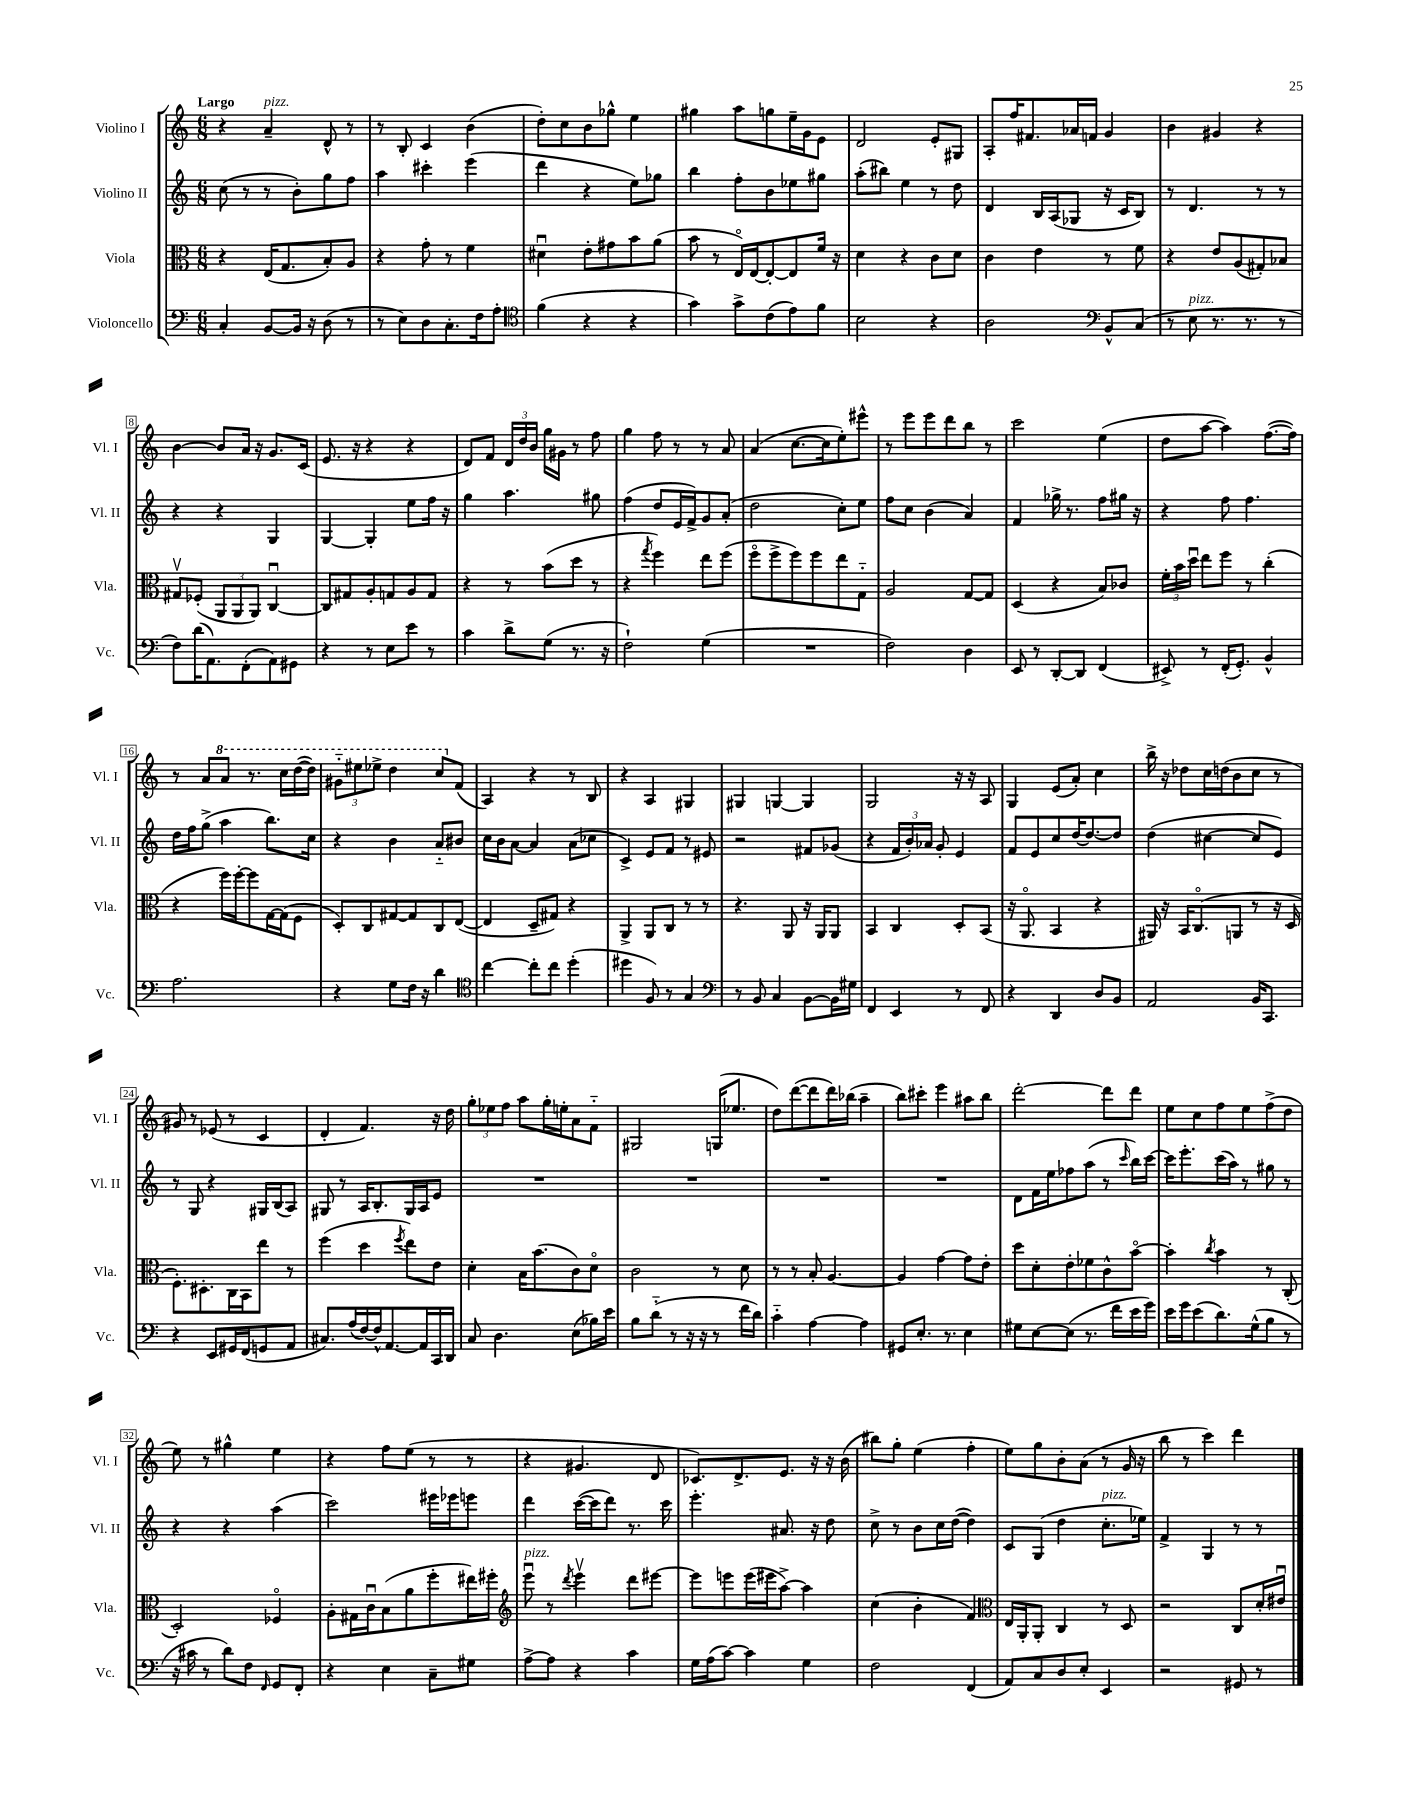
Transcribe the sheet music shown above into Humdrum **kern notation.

**kern	**kern	**kern	**kern
*staff4	*staff3	*staff2	*staff1
*clefF4	*clefC3	*clefG2	*clefG2
*k[]	*k[]	*k[]	*k[]
*M6/8	*M6/8	*M6/8	*M6/8
4C'	4r	(8cc	4r
.	.	8r	.
[8BB	(16E	8r	4a~
.	8.G	.	.
16BB]	.	8b')	.
16r	.	.	.
(8D	8B')	8gg	8d^^
8r	8A	8ff	8r
=	=	=	=
8r	4r	4aa	8r
8E)	.	.	8B'
8D	8g'	4ccc#'	4c
8.C'	8r	.	.
.	4f	(4eee	(4b
16F	.	.	.
8A'	.	.	.
=	=	=	=
*clefC4	*	*	*
(4f	4d#u	4ddd	8dd')
.	.	.	8cc
4r	8e'	4r	8b
.	8g#	.	8gg-^^
4r	8b	8ee)	4ee
.	(8a	8gg-	.
=	=	=	=
4g)	8b	4bb	4gg#
.	8r	.	.
8g^	16Eo)	8ff'	8aa
.	[16E	.	.
(8c	8E'_	8b	8gg
8e)	8E]	8ee-	16ee~
.	.	.	16g
8f	16f	8gg#	8e
.	16r	.	.
=	=	=	=
2B	4d	(8aa'	2d
.	.	8bb#)	.
.	4r	4ee	.
4r	8c	8r	8e'
.	8d	8dd	8G#
=	=	=	=
2A	4c	4d	8A'
.	.	.	16ff
.	.	.	8.f#
.	4e	16B	.
.	.	(16A	.
.	.	8G-	16a-
.	.	.	16f
*clefF4	*	*	*
8BB^^	8r	16r	4g
.	.	16c	.
(8C	8f	8B)	.
=	=	=	=
8r	4r	8r	4b
8E	.	4.d	.
8.r	8e	.	4g#
.	(8A	.	.
8.r	.	.	.
.	8G#')	8r	4r
8r	8B-	8r	.
=	=	=	=
8F)	8G#v	4r	[4b
(16d	(8F-'	.	.
8.AA)	.	.	.
.	12AA	4r	8b]
.	12AA	.	.
(8FF'	.	.	16a
.	12AA)	.	.
.	.	.	16r
8AA)	[4Cu	4G	8.g
8GG#	.	.	.
.	.	.	(16c
=	=	=	=
4r	8C]	[4G	8.e
.	8G#	.	.
.	.	.	16r
8r	8A'	4G']	4r
8E	8G	.	.
8e	8A	8ee	4r
8r	8G	16ff	.
.	.	16r	.
=	=	=	=
4c	4r	4gg	8d)
.	.	.	8f
8d^	8r	4.aa	24d
.	.	.	24dd
.	.	.	24b
(8G	(8b	.	16gg
.	.	.	16g#
8.r	8dd	.	8r
.	8r	8gg#	8ff
16r	.	.	.
=	=	=	=
2F`)	4r	(4ff	4gg
.	8qgg	.	.
.	4ff)	8dd	8ff
.	.	16e	8r
.	.	16f^)	.
(4G	8ee	8g	8r
.	(8ff	(8a'	8a
=	=	=	=
2.r	8ffo	2dd	(4a
.	8ff^	.	.
.	8ff)	.	[8.cc
.	8ff	.	.
.	.	.	16cc]
.	8ee	8cc')	8ee')
.	8G'~	8ee	8eee#^^
=	=	=	=
2F)	2A	8ff	8r
.	.	8cc	8eee
.	.	(4b	8eee
.	.	.	8ddd
4D	[8G	4a)	8bb
.	8G]	.	8r
=	=	=	=
8EE	(4D	4f	2ccc
8r	.	.	.
[8DD'	4r	16gg-^	.
.	.	8.r	.
8DD]	.	.	.
(4FF	8B)	8ff	(4ee
.	8c-	16gg#	.
.	.	16r	.
=	=	=	=
8EE#^)	24f'	4r	8dd
.	24b	.	.
.	24ddu	.	.
8r	8ee	.	[8aa
(16FF'	8ff	8ff	4aa])
8.GG')	.	.	.
.	8r	4.ff	.
4BB^^	(4cc'	.	([8.ff
.	.	.	16ff])
=	=	=	=
2.A	4r	16dd	8r
.	.	16ff	.
.	.	(8gg^	8a
.	16ff)	4aa	8aa
.	[16ff'	.	.
.	8ff]	.	8.r
.	[16G	8.bb)	.
.	(16G]	.	16ccc
.	8F	.	([16ddd
.	.	16cc	16ddd])
=	=	=	=
4r	8D')	4r	12gg#'~
.	.	.	12eee#
.	8C	.	.
.	.	.	12eee-^
8G	[8G#	4b	4ddd
16F	8G#]	.	.
16r	.	.	.
4d	8C	8a'~	8ccc
.	([8E	8b#	(8f
=	=	=	=
*clefC4	*	*	*
[4cc	4E]	16cc	4A)
.	.	16b	.
.	.	[8a	.
8cc']	8D~	4a]	4r
8cc	8G#)	.	.
(4dd'	4r	(8a	8r
.	.	8cc-	8B
=	=	=	=
4dd#	4AA^	4c^)	4r
8F)	8AA	8e	4A
8r	8C	8f	.
4G	8r	8r	4G#
.	8r	8e#	.
=	=	=	=
*clefF4	*	*	*
8r	4.r	2r	4G#
8BB	.	.	.
4C	.	.	[4G
.	8AA	.	.
[8BB	16r	8f#	4G]
.	16AA	.	.
16BB]	8AA	(8g-	.
16G#	.	.	.
=	=	=	=
4FF	4BB	4r	2G
4EE	4C	24f	.
.	.	24b')	.
.	.	24a-	.
.	.	8g'	.
8r	8D'	4e	16r
.	.	.	16r
8FF	(8BB	.	8A
=	=	=	=
4r	16r	8f	4G
.	8.AAo	.	.
.	.	8e	.
4DD	4BB	8cc	(8e
.	.	[16dd	8a')
.	.	8.dd_	.
8D	4r	.	4cc
8BB	.	8dd]	.
=	=	=	=
2AA	16AA#)	(4dd	16bb^
.	16r	.	16r
.	16BB	.	8dd-
.	(8.Co	.	.
.	.	[4cc#	16cc
.	.	.	(16dd
.	8AA	.	8b
16BB	8r	8cc#]	8cc
8.CC	.	.	.
.	16r	8e)	8r
.	16D	.	.
=	=	=	=
4r	8.F')	8r	8g#)
.	.	8G	8r
.	8.D#'	.	.
8EE	.	4r	(8e-
16GG#	16C	.	8r
(16FF	16BB	.	.
8GG	8ee	16G#	4c
.	.	(16B	.
8AA	8r	8A)	.
=	=	=	=
8.C#)	(4ff	8G#	4d'
.	.	8r	.
(16A	.	.	.
[16F)	4dd	16A	4.f)
16F^^]	.	8.B'	.
[8.AA	.	.	.
.	8qff	.	.
.	8ee)	16G#	.
16AA]	.	16A	.
16CC	8e	8e	16r
16DD	.	.	16dd
=	=	=	=
8C	4d'	2.r	12gg'
.	.	.	12ee-
4.D	.	.	.
.	.	.	12ff
.	16B	.	8aa
.	(8.b	.	.
.	.	.	16gg'
.	.	.	16ee'
(8E	8c)	.	8a
16B-)	8do	.	8f'~
16e	.	.	.
=	=	=	=
8B	2c	2.r	2G#
(8d'~	.	.	.
8r	.	.	.
16r	.	.	.
16r	.	.	.
8r	8r	.	(16G
.	.	.	8.ee-
16f	8d	.	.
16d)	.	.	.
=	=	=	=
4c'~	8r	2.r	8dd)
.	8r	.	([8ddd
[4A	8B'	.	8ddd]
.	[4.A	.	16ddd)
.	.	.	(16bb-
4A]	.	.	4aa~
=	=	=	=
8GG#	4A]	2.r	8bb)
8.E'	.	.	8ccc#'
.	[4g	.	4eee
8.r	.	.	.
4E	8g]	.	8aa#
.	8e'	.	8bb
=	=	=	=
8G#	8dd	8d	[2ddd'
[8E	8d'	16f	.
.	.	16ee	.
(8E]	8e'	8ff-	.
8.r	8f-	(8aa	.
.	8c^^	8r	8ddd]
16f	.	.	.
.	.	16qqccc	.
16e	[8bo	16bb)	8ddd
16g)	.	[16ccc	.
=	=	=	=
16e	4b']	16ccc]	8ee
16g	.	8.eee'	.
(8e	.	.	8cc
.	8qcc	.	.
8.d)	4b	(16ccc	8ff
.	.	16aa)	.
.	.	8r	8ee
(16G^^	.	.	.
8B	8r	8gg#	(8ff^
8r	(8C'	8r	8dd
=	=	=	=
16r	2D')	4r	8ee)
16c#	.	.	.
8r	.	.	8r
8d)	.	4r	4gg#^^
8F	.	.	.
16qqFF	.	.	.
8GG	4F-o	(4aa	4ee
8FF'	.	.	.
=	=	=	=
4r	8A'	2ccc)	4r
.	16G#	.	.
.	16cu	.	.
4E	(8B	.	8ff
.	8a	.	(8ee
8C~	8ff'	16eee#	8r
.	.	16eee-	.
8G#	16ee#)	8eee	8r
.	16ff#'	.	.
=	=	=	=
*	*clefG2	*	*
[8A^	8eeeu	4ddd	4r
8A]	8r	.	.
.	8qddd	.	.
4r	4eeev	([16ccc	4.g#
.	.	16ccc]	.
.	.	8ddd)	.
4c	8ddd	8.r	.
.	[8eee#	.	8d
.	.	16ccc	.
=	=	=	=
16G	8eee#]	4.eee'	8.c-)
(16A	.	.	.
[8c)	8eee	.	.
.	.	.	8.d^
4c]	(16eee	.	.
.	16eee#	.	.
.	[8aa^)	8.a#	8.e
4G	4aa]	.	.
.	.	16r	16r
.	.	8dd	16r
.	.	.	(16b
=	=	=	=
2F	(4cc	8cc^	8bb#)
.	.	8r	8gg'
.	4b'	8b	(4ee
.	.	16cc	.
.	.	([16dd	.
(4FF	4f)	4dd])	4ff'
=	=	=	=
*	*clefC3	*	*
8AA)	16E	8c	8ee)
.	16AA'	.	.
8C	8AA'	(8G	8gg
8D	4C	4dd	8b'
8E'	.	.	(8a
4EE	8r	8.cc'	8r
.	8D	.	16g
.	.	16ee-)	16r
=	=	=	=
2r	2r	4f^	8bb
.	.	.	8r
.	.	4G	4ccc)
8GG#	8C	8r	4ddd
8r	16d'	8r	.
.	16e#u	.	.
==	==	==	==
*-	*-	*-	*-
